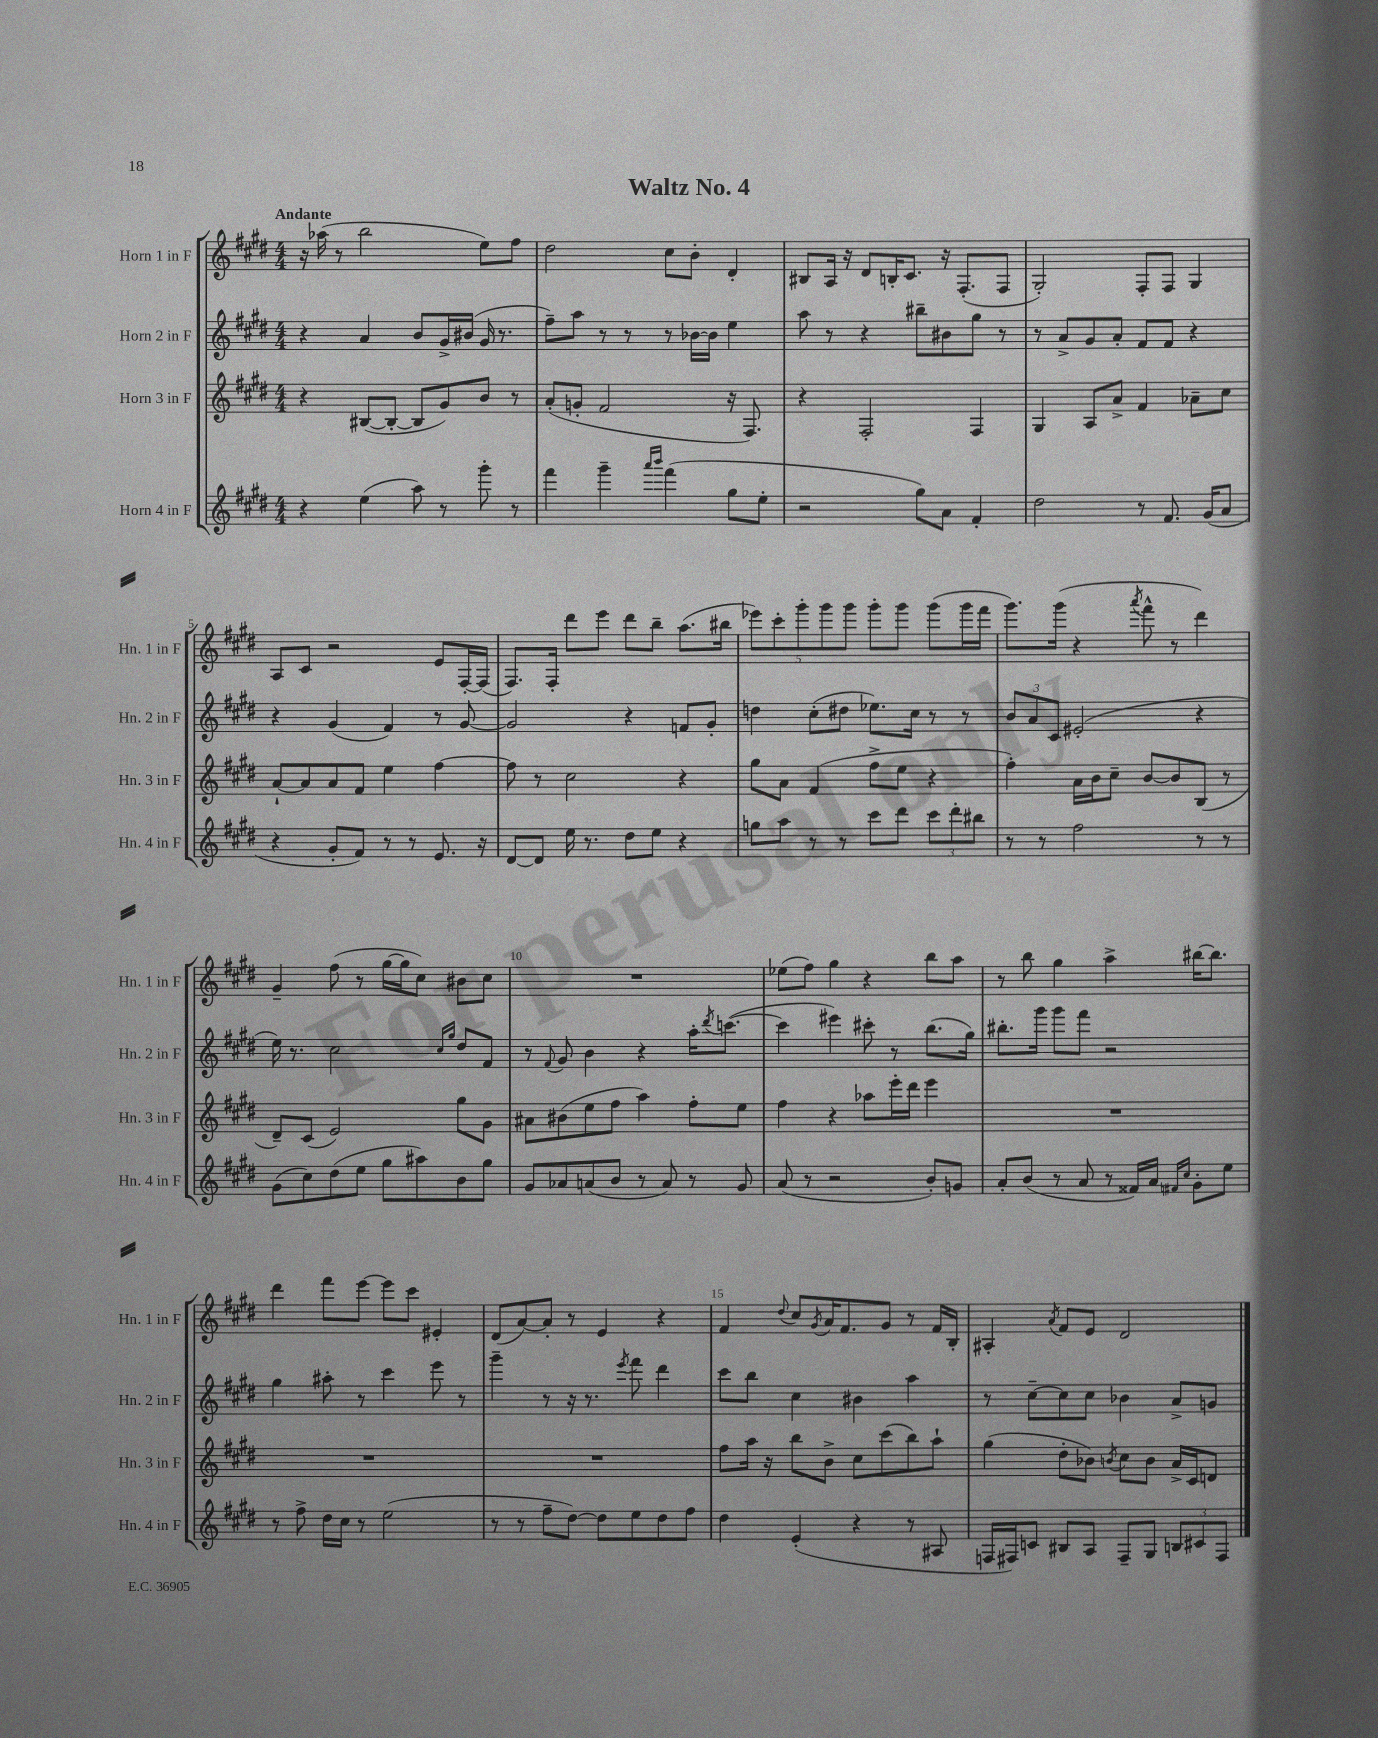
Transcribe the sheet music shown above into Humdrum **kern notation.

**kern	**kern	**kern	**kern
*staff4	*staff3	*staff2	*staff1
*clefG2	*clefG2	*clefG2	*clefG2
*k[f#c#g#d#]	*k[f#c#g#d#]	*k[f#c#g#d#]	*k[f#c#g#d#]
*M4/4	*M4/4	*M4/4	*M4/4
4r	4r	4r	16r
.	.	.	(16aa-
.	.	.	8r
(4ee	([8B#	4a	2bb
.	8B#'_	.	.
8aa)	8B#]	8b	.
8r	8g#)	16g#^	.
.	.	(16b#	.
8ggg#'	8b	16g#	8ee)
.	.	8.r	.
8r	8r	.	8ff#
=	=	=	=
4fff#	(8a'	8ff#~)	2dd#
.	8g'	8aa	.
4ggg#~	2f#	8r	.
.	.	8r	.
16qqaaa	.	.	.
16qqbbb	.	.	.
(4fff#	.	8r	8cc#
.	.	[16b-	8b'
.	.	16b-]	.
8gg#	16r	4ee	4d#'
.	8.F#)	.	.
8ee'	.	.	.
=	=	=	=
2r	4r	8aa	8B#
.	.	8r	16A
.	.	.	16r
.	2F#'	4r	8d#
.	.	.	16B'
.	.	.	8.c#
8gg#)	.	8bb#~	.
8a	.	8b#	16r
.	.	.	(8.F#'
4f#'	4F#	8gg#	.
.	.	8r	8F#
=	=	=	=
2dd#	4G#	8r	2G#')
.	.	8a^	.
.	8A	8g#	.
.	8a^	8a'	.
8r	4f#	8f#	8F#'
8.f#	.	8f#	8F#
.	8a-~	4r	4G#
(16g#	.	.	.
8a	8cc#	.	.
=	=	=	=
4r	[8a`	4r	8A
.	8a]	.	8c#
8g#'	8a	(4g#	2r
8f#)	8f#	.	.
8r	4ee	4f#)	.
8r	.	.	.
8.e	[4ff#	8r	8e
.	.	[8g#	[16F#'
16r	.	.	(16F#]
=	=	=	=
[8d#	8ff#]	2g#]	8.F#)
8d#]	8r	.	.
.	.	.	16F#'
16ee	2cc#	.	8ddd#
8.r	.	.	.
.	.	.	8eee
8dd#	.	4r	8ddd#
8ee	.	.	8bb~
4r	4r	8f	(8.aa
.	.	8g#'	.
.	.	.	16bb#
=	=	=	=
8gg	8gg#	4dd	10eee-)
.	.	.	10ccc#'
8aa	8a	.	.
.	.	.	10ggg#'
8r	(4f#	(8cc#'	.
.	.	.	10ggg#
8r	.	8dd#	.
.	.	.	10ggg#
8ccc#	8ff#^	8.ee-)	8ggg#'
8ddd#	8ee	.	8ggg#
.	.	16cc#	.
12ccc#	4r	8r	(8ggg#
12ddd#'	.	.	.
.	.	8r	16ggg#
12bb#	.	.	.
.	.	.	16fff#
=	=	=	=
8r	4ff#')	12b	8.ggg#)
.	.	12a	.
8r	.	.	.
.	.	12c#	.
.	.	.	(16ggg#
2ff#	16a	(2e#'	4r
.	16b	.	.
.	8cc#~	.	.
.	.	.	8qaaa
.	[8b	.	8fff#^^
.	8b]	.	8r
8r	(8B	4r	4ddd#)
8r	8r	.	.
=	=	=	=
(8g#	8d#~)	16ee)	4g#~
.	.	8.r	.
8cc#)	(8c#	.	.
(8dd#	2e)	2cc#	(8ff#
8ee	.	.	8r
8gg#	.	.	[16gg#
.	.	.	16gg#]
8aa#)	.	.	8cc#)
.	.	16qqcc#	.
.	.	16qqgg#	.
8b	8gg#	8dd#	8b#
8gg#	8g#	8f#	8cc#
=	=	=	=
8g#	8a#	8r	1r
.	.	8qqf#	.
8a-	(8b#	8g#	.
(8a	8ee	4b	.
8b	8ff#	.	.
8r	4aa)	4r	.
8a)	.	.	.
8r	8ff#'	16aa'	.
.	.	8qddd#	.
.	.	([8.ccc	.
8g#	8ee	.	.
=	=	=	=
(8a	4ff#	4ccc]	(8ee-
8r	.	.	8ff#)
2r	4r	4eee#)	4gg#
.	8aa-	8ccc#'	4r
.	16eee'	8r	.
.	16ddd#	.	.
8b')	4eee	(8.bb	8bb
8g	.	.	8aa
.	.	16gg#)	.
=	=	=	=
8a'	1r	8.bb#'	8r
(8b	.	.	8bb
.	.	16ggg#	.
8r	.	8ggg#	4gg#
8a	.	8fff#	.
8r	.	2r	4aa^
16f##)	.	.	.
16a	.	.	.
16qqf#	.	.	.
16qqcc#	.	.	.
8g#'	.	.	[16bb#
.	.	.	8.bb#]
8ee	.	.	.
=	=	=	=
8r	1r	4gg#	4ddd#
8ff#^	.	.	.
16dd#	.	8aa#'	8fff#
16cc#	.	.	.
8r	.	8r	[8eee
(2ee	.	4ccc#	8eee]
.	.	.	8ccc#
.	.	8eee	4e#'
.	.	8r	.
=	=	=	=
8r	1r	4ggg#~	(8d#
8r	.	.	[8a)
8ff#~	.	8r	8a']
[8dd#)	.	16r	8r
.	.	8.r	.
8dd#]	.	.	4e
.	.	8qeee	.
8ee	.	8fff#	.
8dd#	.	4ddd#	4r
8ff#	.	.	.
=	=	=	=
4dd#	8ff#	8ccc#	4f#
.	16aa	8bb	.
.	16r	.	.
.	.	.	8qqdd#
(4e'	8bb	4cc#	8cc#
.	.	.	8qg#
.	8b^	.	16a
.	.	.	8.f#
4r	8cc#	4b#	.
.	(8ccc#	.	8g#
8r	8bb)	4aa	8r
8A#	8aa`	.	16f#
.	.	.	16B'
=	=	=	=
16F	(4gg#	8r	4A#'
16F#)	.	.	.
8c	.	[8cc#~	.
.	.	.	8qa
8B#	8dd#'	8cc#]	8f#
8A	8b-)	8cc#	8e
.	8qb	.	.
8F#~	8cc#	4b-	2d#
8G#	8b	.	.
12B	16a^	8a^	.
.	16c#	.	.
12c#	.	.	.
.	8d	8g	.
12F#	.	.	.
==	==	==	==
*-	*-	*-	*-
